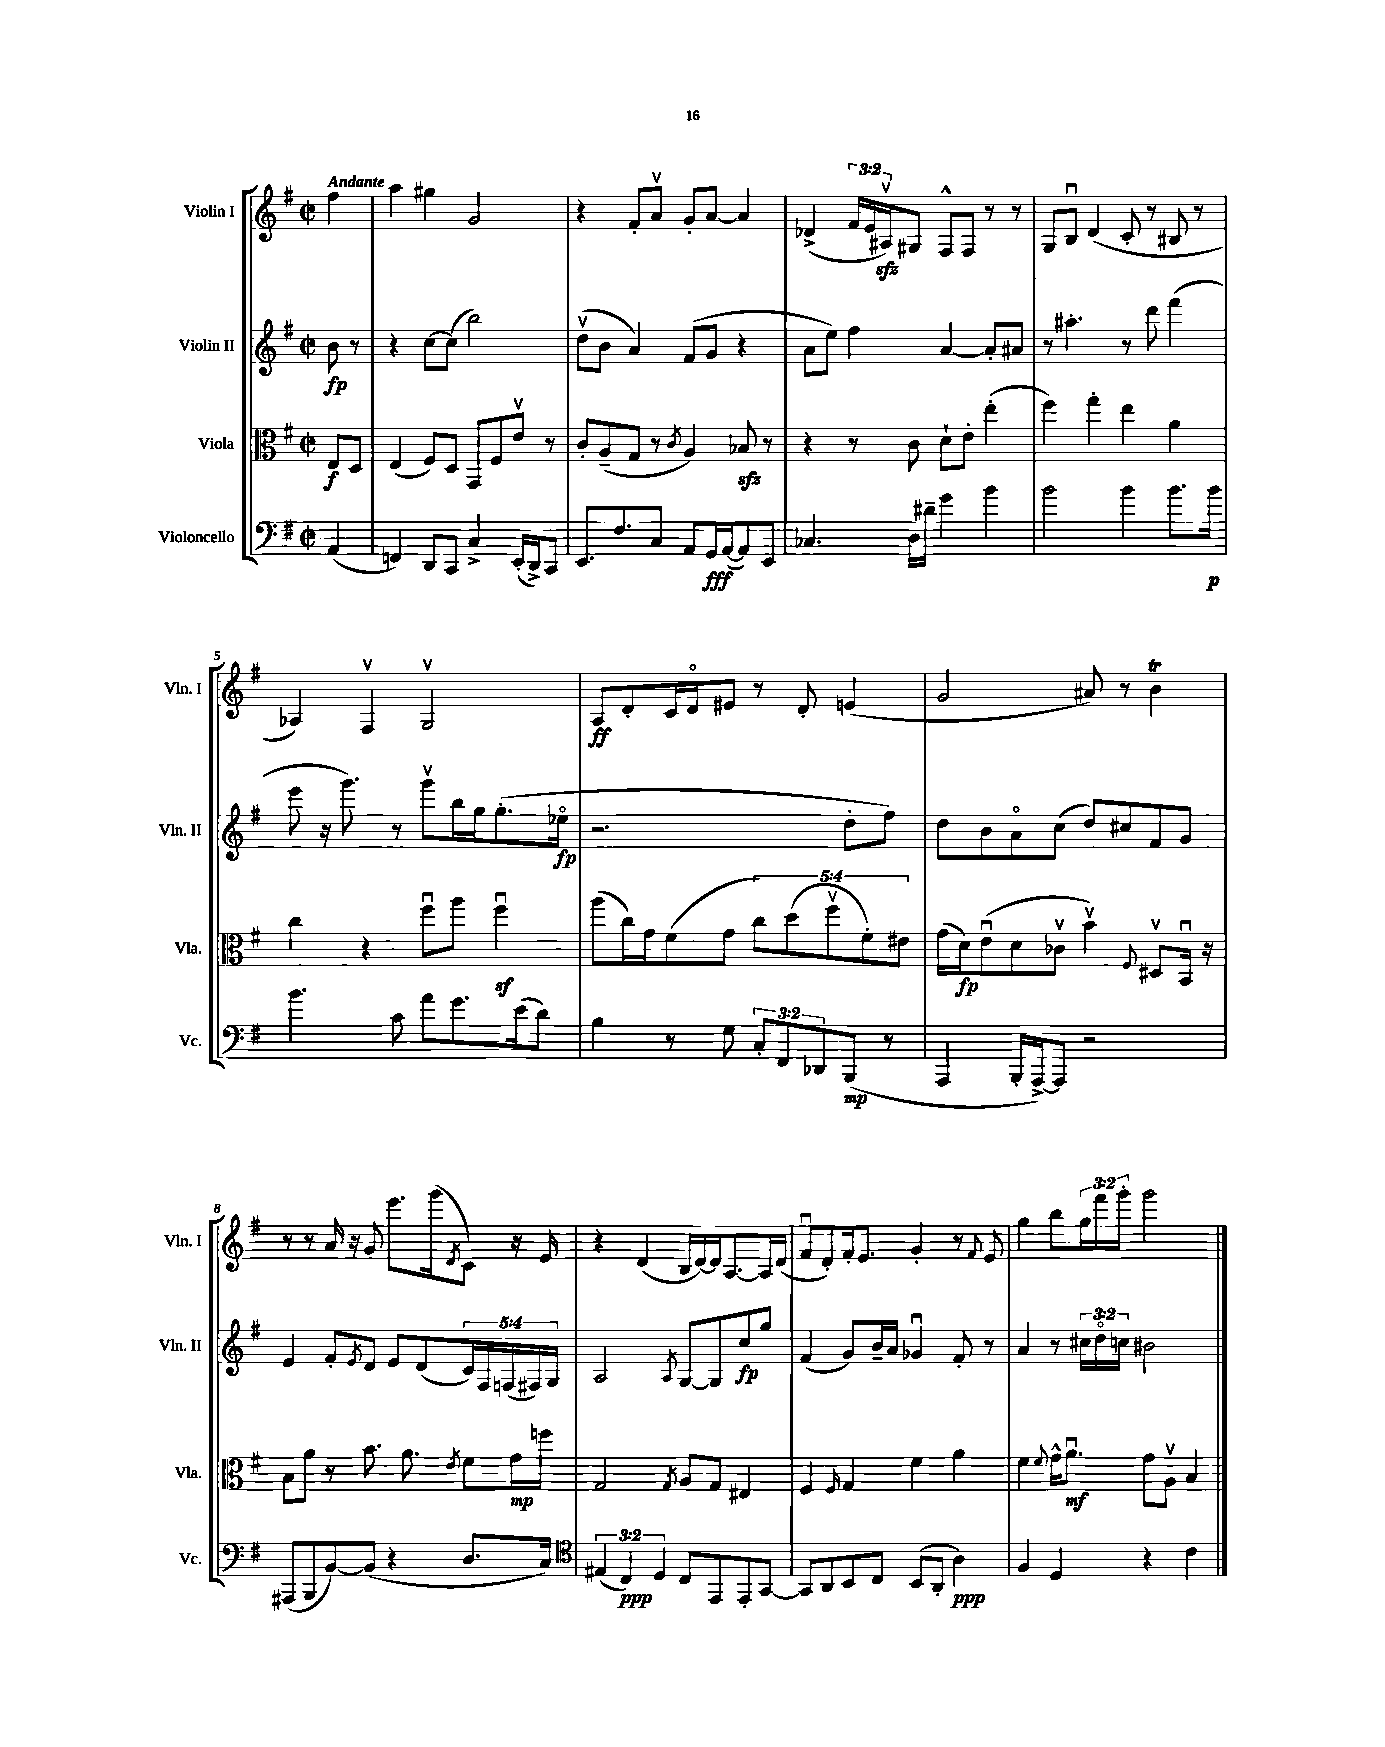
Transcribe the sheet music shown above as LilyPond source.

<<
\new StaffGroup <<
\new Staff = "s0" \with { instrumentName = "Violin I" shortInstrumentName = "Vln. I" } {
    \clef treble \key g \major \defaultTimeSignature \time 2/2 \override Staff.TupletNumber.text = #tuplet-number::calc-fraction-text \partial 4 \tempo "Andante"
    fis''4 |
    a''4 gis''4 g'2 |
    r4 fis'8-. a'8\upbow g'8-. a'8~ a'4 |
    des'4->( \tuplet 3/2 { fis'16 e'16 ais16\upbow\sfz) } gis8 fis8-^ fis8 r8 r8 |
    g8 b8\downbow d'4( c'8-. r8 bis8 r8 |
    aes4) fis4\upbow g2\upbow |
    a8\ff d'8-. c'16 d'16\flageolet eis'8 r8 d'8-. e'4( |
    g'2 ais'8) r8 b'4\trill |
    r8 r8 a'16 r16 g'8 e'''8. g'''16( \acciaccatura { d'8 } c'8) r16 e'16 |
    r4 d'4( b16 d'16~) d'16 a8.~ a16 d'16( |
    fis'8\downbow d'8-.) fis'16-. e'8. g'4-. r8 \appoggiatura { fis'8 } e'8 |
    g''4 b''8 \tuplet 3/2 { g''16 fis'''16 g'''16-. } g'''2 \bar "|." |
}
\new Staff = "s1" \with { instrumentName = "Violin II" shortInstrumentName = "Vln. II" } {
    \clef treble \key g \major \defaultTimeSignature \time 2/2 \override Staff.TupletNumber.text = #tuplet-number::calc-fraction-text \partial 4
    b'8\fp r8 |
    r4 c''8~ c''8( b''2) |
    d''8\upbow( b'8 a'4) fis'8( g'8 r4 |
    a'8 e''8) fis''4 a'4~ a'8-. ais'8 |
    r8 ais''4.-. r8 d'''8 fis'''4( |
    e'''8 r16 g'''8.) r8 g'''8\upbow b''16 g''16 g''8.-.( ees''16\flageolet\fp |
    r2. d''8-. fis''8) |
    d''8 b'8 a'8\flageolet c''8( d''8) cis''8 fis'8 g'8 |
    e'4 fis'8-. \acciaccatura { e'8 } d'8 e'8 d'8( \tuplet 5/4 { c'16) fis16 f16( fis16) g16 } |
    a2 \acciaccatura { a8 } g8~ g8 c''8\fp g''8 |
    fis'4( g'8) b'16-- a'16 ges'4\downbow fis'8-. r8 |
    a'4 r8 \tuplet 3/2 { cis''16 d''16\flageolet c''16 } bis'2 \bar "|." |
}
\new Staff = "s2" \with { instrumentName = "Viola" shortInstrumentName = "Vla." } {
    \clef alto \key g \major \defaultTimeSignature \time 2/2 \override Staff.TupletNumber.text = #tuplet-number::calc-fraction-text \partial 4
    e8\f d8 |
    e4( fis8) d8 g,8 fis8 e'8\upbow r8 |
    c'8-. a8--( g8 r8 \acciaccatura { c'8 } a4) bes8\sfz r8 |
    r4 r8 c'8 d'8-! e'8-. e''4-.( |
    fis''4) g''4-. e''4 a'4 |
    c''4 r4 fis''8\downbow a''8 fis''4\downbow\sf |
    a''8( c''16) g'16 fis'8( g'8 \tuplet 5/4 { c''8) d''8( fis''8\upbow fis'8-.) eis'8 } |
    g'16( d'16\fp) e'8\downbow( d'8 ces'8\upbow b'4\upbow) \appoggiatura { fis8 } dis8\upbow b,16\downbow r16 |
    b8 a'8 r8 b'8. a'8. \acciaccatura { e'8 } fis'8 g'16\mp f''16 |
    g2 \acciaccatura { g8 } a8 g8 eis4 |
    fis4 \grace { fis16 } g4 fis'4 a'4 |
    fis'4 \appoggiatura { fis'8 } g'16-^ a'8.\downbow\mf g'8 a8\upbow b4 \bar "|." |
}
\new Staff = "s3" \with { instrumentName = "Violoncello" shortInstrumentName = "Vc." } {
    \clef bass \key g \major \defaultTimeSignature \time 2/2 \override Staff.TupletNumber.text = #tuplet-number::calc-fraction-text \partial 4
    a,4( |
    f,4) d,8 c,8 c4-> e,16-.( d,16->) c,8 |
    e,8. fis8. c8 a,8 g,16\fff a,16~( a,8) e,8 |
    ces4. d16 dis'16-- g'4 b'4 |
    b'2 b'4 b'8. b'16\p |
    b'4. c'8 a'8 g'8. e'16( d'8) |
    b4 r8 g8 \tuplet 3/2 { c8-. fis,8 des,8 } b,,8\mp( r8 |
    a,,4 b,,16-. a,,16~->) a,,8 r2 |
    ais,,8( b,,8 b,8~) b,8( r4 d8. c16) |
    \clef tenor \tuplet 3/2 { eis4( c4\ppp) d4 } c8 e,8 e,8-. g,8~ |
    g,8 a,8 b,8 c8 b,8( a,8-. a4\ppp) |
    fis4 d4 r4 c'4 \bar "|." |
}
>>
>>
